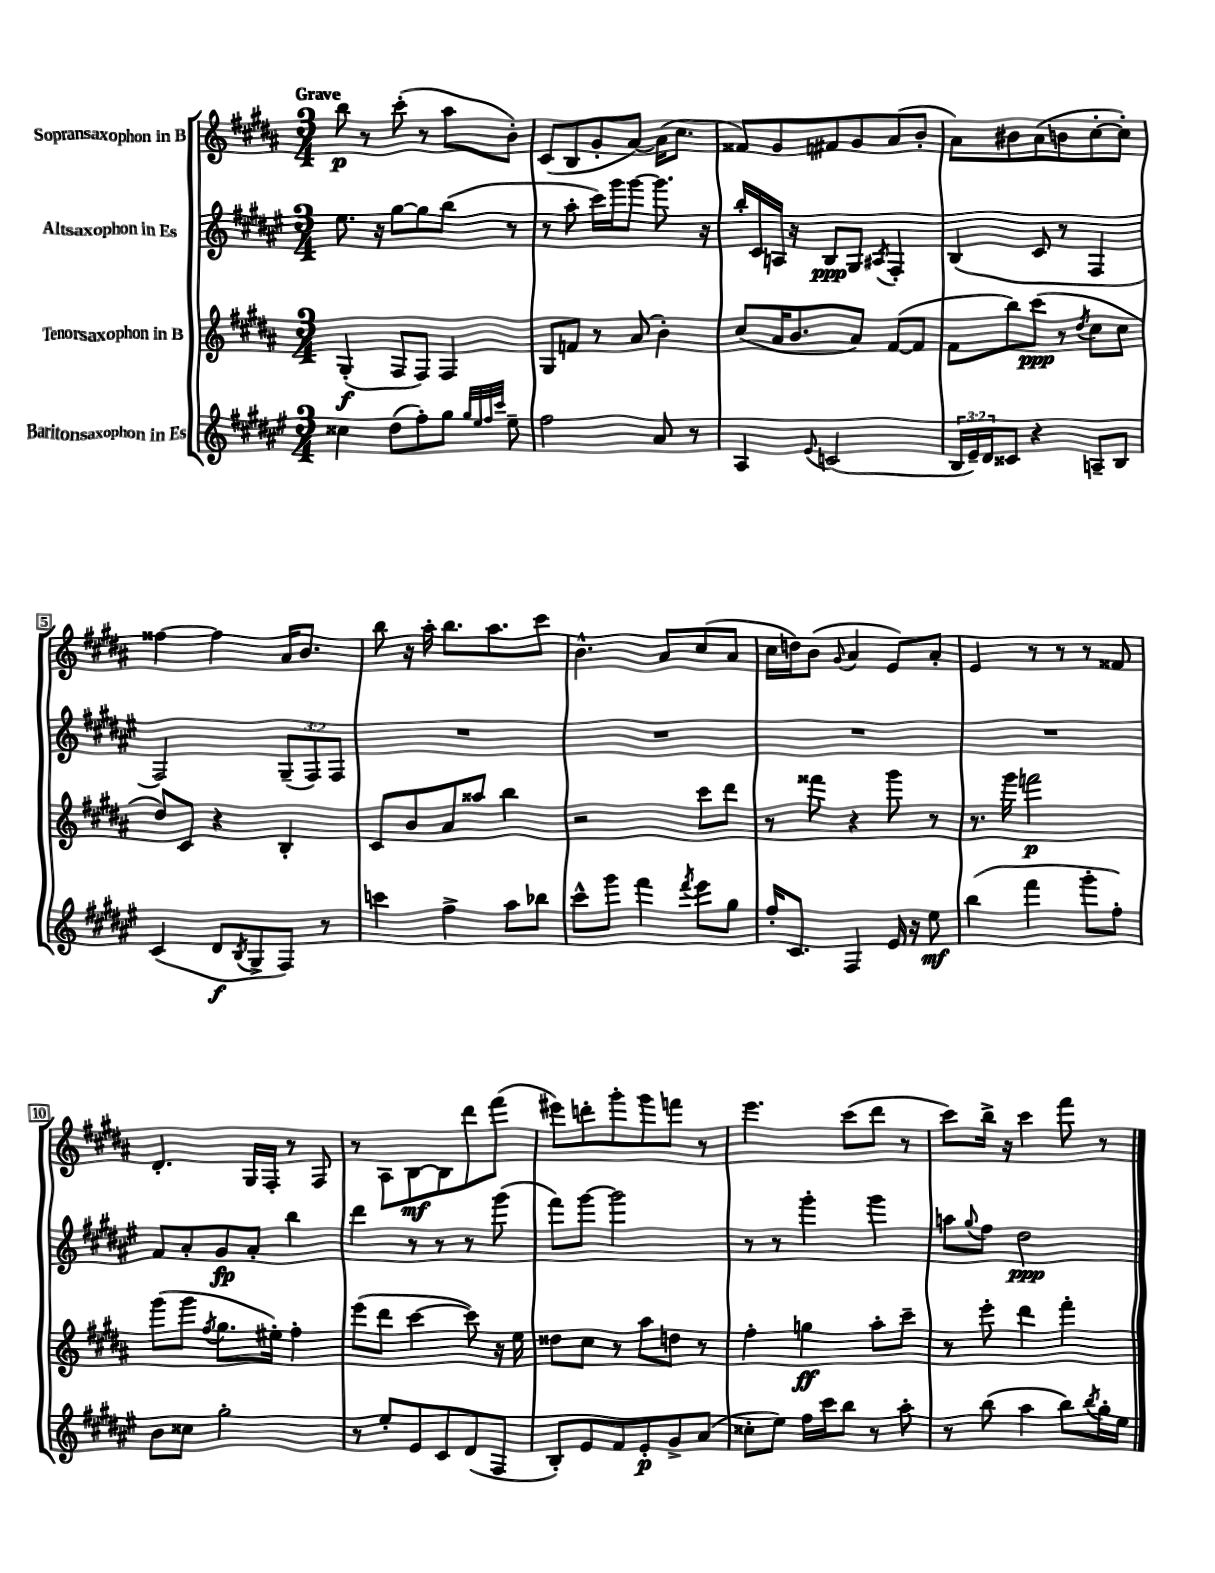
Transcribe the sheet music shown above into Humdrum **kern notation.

**kern	**kern	**kern	**kern
*staff4	*staff3	*staff2	*staff1
*clefG2	*clefG2	*clefG2	*clefG2
*k[f#c#g#d#a#e#]	*k[f#c#g#d#a#]	*k[f#c#g#d#a#e#]	*k[f#c#g#d#a#]
*M3/4	*M3/4	*M3/4	*M3/4
4cc##	(4G#'	8.ee#	8bb
.	.	.	8r
.	.	16r	.
(8dd#	8F#	[8gg#	(8ccc#'
8ff#')	8F#)	8gg#]	8r
8gg#	4F#	(8bb	8aa#
32qqgg#	.	.	.
32qqee#	.	.	.
32qqff#	.	.	.
32qqccc#	.	.	.
8ee#~	.	8r	8b')
=	=	=	=
2ff#	8G#	8r	(8c#
.	8f	8aa#'	8B
.	8r	16ccc#)	8g#'
.	.	16ggg#	.
.	(8a#	[8ggg#	[8a#)
8a#	4b')	8.ggg#]	(16a#]
.	.	.	8.cc#
8r	.	.	.
.	.	16r	.
=	=	=	=
4A#	(8cc#	16bb'	8f##)
.	.	16c#	.
.	16a#	16A	8g#
.	8.b	16r	.
8qqe#	.	.	.
(2c	.	8B	8f#
.	8a#)	8G#	8g#
.	.	8qA#	.
.	([8f#	4F#'	(8a#
.	8f#]	.	8b'
=	=	=	=
24B	8f#	(4B	8a#)
24e#~)	.	.	.
24d#	.	.	.
8c##	8bb)	.	8b#
4r	(8ccc#	8c#	(8a#
.	8r	8r	8b
.	8qdd#	.	.
8A~	8cc#	4F#	[8cc#'
8B	8cc#	.	8cc#'])
=	=	=	=
(4c#	8dd#)	2F#)	[4ff##
.	8c#	.	.
8d#	4r	.	4ff##]
8qB	.	.	.
8G#^	.	.	.
8F#)	4B'	(12G#~	16a#
.	.	.	8.b
.	.	12F#)	.
8r	.	.	.
.	.	12F#	.
=	=	=	=
4ccc	8c#	2.r	8bb
.	8b	.	16r
.	.	.	16aa#'
4ff#^	8a#	.	8.bb
.	8aa##	.	.
.	.	.	8.aa#
8aa#	4bb	.	.
8bb-	.	.	8ccc#
=	=	=	=
8ccc#^^	2r	2.r	4.b^^
8ggg#	.	.	.
4fff#	.	.	.
.	.	.	8a#
8qfff#	.	.	.
8eee#	8ccc#	.	(8cc#
8gg#	8ddd#	.	8a#
=	=	=	=
16ff#'	8r	2.r	16cc#
8.c#	.	.	16dd)
.	8fff##	.	(8b
.	.	.	8qqg#
4F#	4r	.	4a#
16e#	8ggg#	.	8e)
16r	.	.	.
8ee#	8r	.	8a#'
=	=	=	=
(4bb	8.r	2.r	4e
.	16ggg#	.	.
4fff#	2fff	.	8r
.	.	.	8r
8ggg#'	.	.	8r
8ff#')	.	.	8f##
=	=	=	=
8b	(8ggg#	8f#	4.d#'
8cc##	8ggg#	8a#'	.
.	8qff#	.	.
2gg#'	8.gg#	8g#	.
.	.	8a#'	16G#
.	16ee#')	.	16F#'
.	4ff#'	4bb	8r
.	.	.	8F#
=	=	=	=
8r	(8eee	4ddd#	8r
8ee#'	8ddd#	.	8A#
8e#	[4ccc#	8r	[8B
8c#	.	8r	8B]
(8d#	8ccc#])	8r	8ddd#
8F#	16r	(8ggg#	(8fff#
.	16ee	.	.
=	=	=	=
8B')	8dd##	8fff#)	8eee#)
8e#	8cc#	[8ggg#	8ddd'
8f#	8r	2ggg#]	8ggg#'
8e#'	8aa#	.	8ggg#
8g#^	8dd	.	8fff
(8a#	8r	.	8r
=	=	=	=
8cc##'	4ff#'	8r	4.eee
8ee#)	.	8r	.
16ff#	4gg	4ggg#'	.
16ccc#	.	.	.
8bb	.	.	(8ccc#
8r	8aa#'	4ggg#	8ddd#
8aa#'	8ccc#~	.	8r
=	=	=	=
8r	8r	8aa	8ccc#)
.	.	8qqgg#	.
(8bb	8eee'	8ff#	16bb^
.	.	.	16r
4aa#	4ddd#	2dd#	4ccc#
8bb)	4fff#'	.	8fff#
8qbb	.	.	.
16gg#'	.	.	8r
16ee#	.	.	.
==	==	==	==
*-	*-	*-	*-
